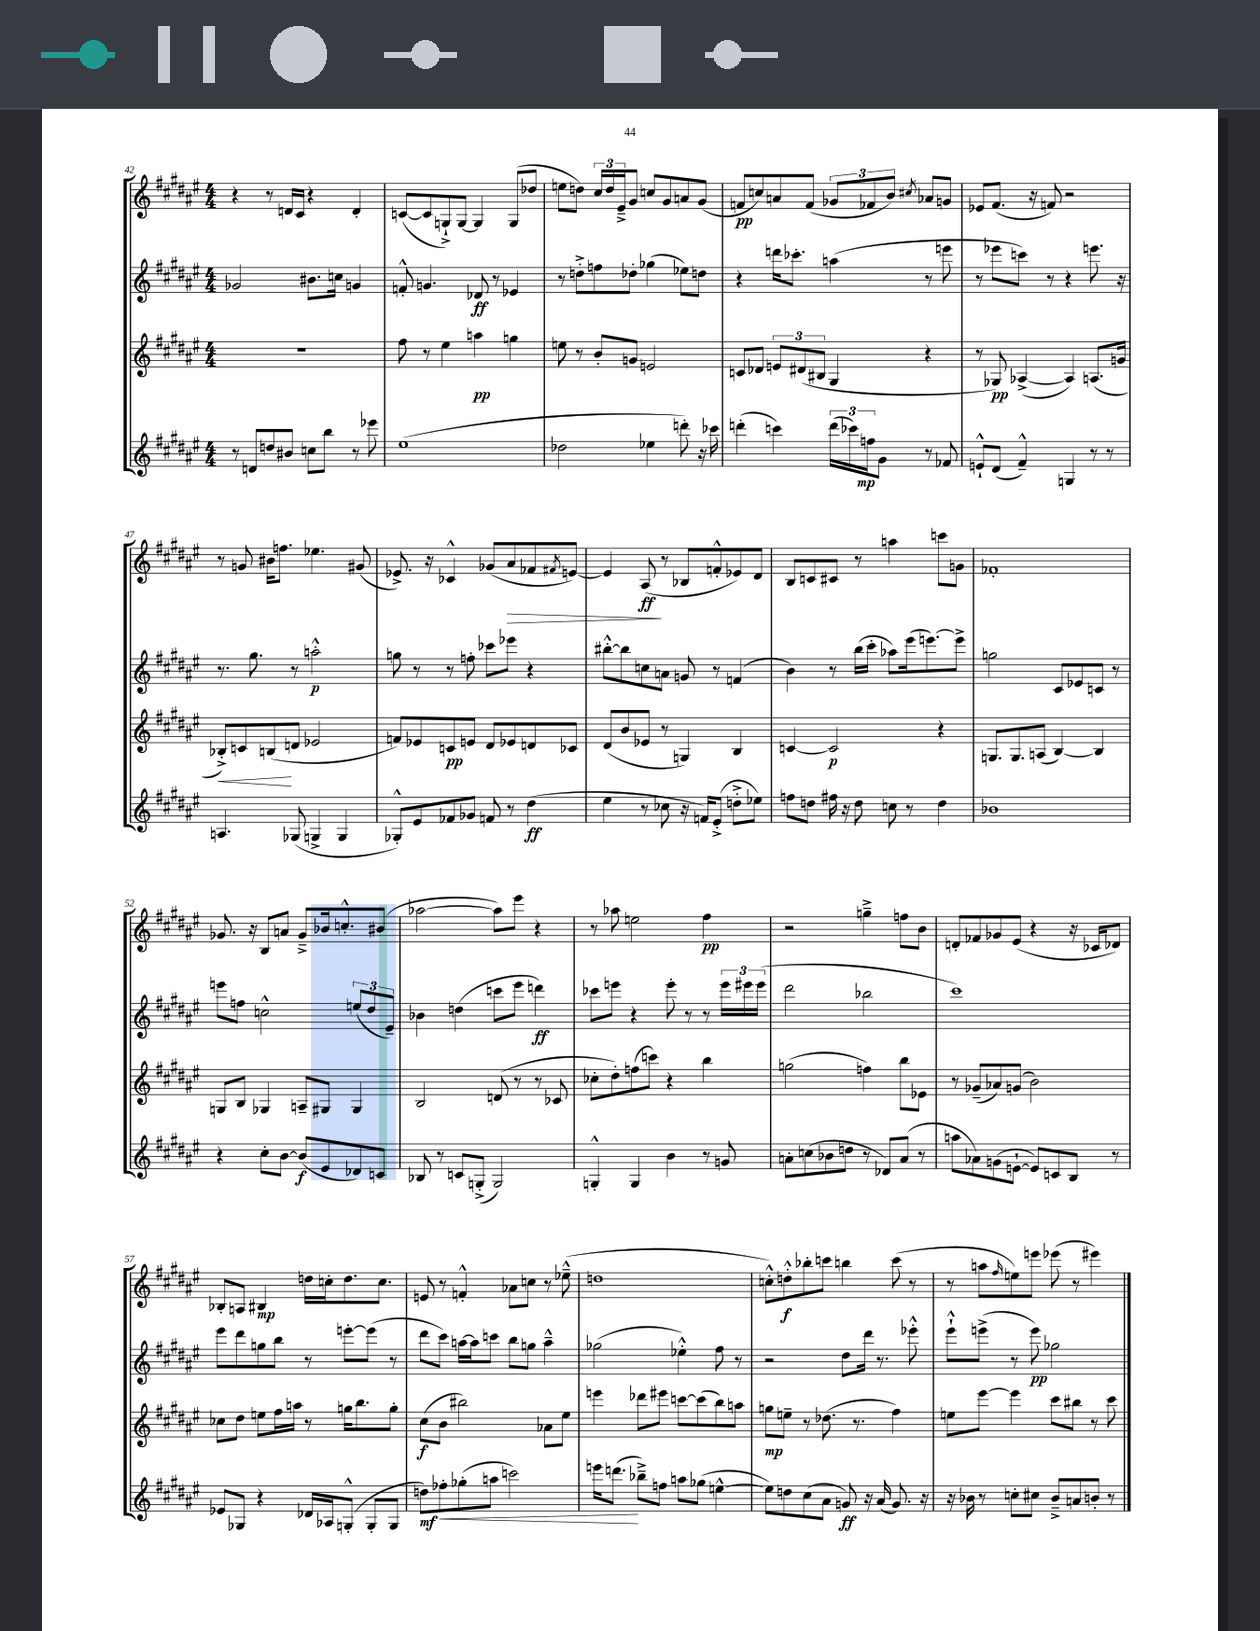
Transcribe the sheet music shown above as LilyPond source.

<<
\new StaffGroup <<
\new Staff = "s0" {
    \clef treble \key fis \major \numericTimeSignature \time 4/4
    r4 r8 d'16 cis'16 r4 d'4-. |
    c'8~( c'8 g8-!->) g8~ g4 g8( des''8 |
    e''8 d''8) \tuplet 3/2 { cis''16 d''16 eis'16---> } gis'8 c''8 gis'8 a'8 gis'8( |
    f'8\pp c''8) a'8 f'8( \tuplet 3/2 { ges'8 fes'8 b'8) } \acciaccatura { cis''8 } aes'8 g'8 |
    ees'8 fis'8.( r16 f'8) r2 |
    r8 g'8 bis'16 f''8. ees''4. gis'8( |
    ees'8.->) r16 ces'4-^ ges'8( ais'8\> fes'8 \acciaccatura { fis'8 } e'8~) |
    e'4 ais8\ff\!( r8 bes8 f'8-.-^ ees'8) dis'8 |
    b8 c'8 cis'8 r8 a''4 c'''8 g'8 |
    fes'1-. |
    ges'8. r16 b8 a'8 ges'8---> bes'16 c''8.-.-^ bis'8( |
    aes''2~ aes''8) eis'''8 r4 |
    r8 aes''8 e''2 fis''4\pp |
    r2 g''4---> f''8 b'8 |
    d'8-. fes'8 ges'8 eis'8( r4 r16 ces'16 des'8) |
    bes8-. a8 bis4\mp d''16 c''16-. d''8. c''8. |
    e'8 r8 f'4-.-^ aes'8 c''8 r8 ees''8---^( |
    d''1 |
    c''8-.-^) d''8-.-^\f bes''8-. c'''8 b''4 c'''8( r8 |
    r8 a''8 \grace { fis''16 } e''8) e'''8 ees'''8( r8 eis'''4) \bar "|." |
}
\new Staff = "s1" {
    \clef treble \key fis \major \numericTimeSignature \time 4/4
    ges'2 bis'8. c''16 g'4 |
    f'8-.-^ g'4. des'8\ff r8 ees'4 |
    r8 d''8-.-> f''8 des''8-. ges''4( ees''8) d''8 |
    r4 d'''16 ces'''8.-. a''4( r8 e'''8 |
    r8 ees'''8 c'''8) r8 r4 e'''8. r16 |
    r8. gis''8. r8 a''2-.-^\p |
    g''8 r8 r8 f''8-. ces'''8 ees'''8 r4 |
    bis''8~-.-^ bis''8 c''8 a'8 g'8 r8 f'4( |
    b'4) r8 b''16( cis'''16-. aes''8) eis'''16( e'''8.~) e'''8-> |
    g''2 cis'8 ees'8 c'8 r8 |
    e'''8 f''8 c''2-^ \tuplet 3/2 { e''8( dis''8 eis'8--) } |
    bes'4 d''4( c'''8 eis'''8 d'''4\ff) |
    ces'''8 e'''8 r4 e'''8-. r8 r8 \tuplet 3/2 { e'''16 eis'''16 eis'''16( } |
    dis'''2 bes''2 |
    cis'''1) |
    eis'''8 dis'''8 g''8 b''8 r8 e'''8~-. e'''8( r8 |
    dis'''8 cis'''8) a''16~ a''16 c'''8 b''8 g''8 a''4---^ |
    ges''2( ees''4-.-^) fis''8 r8 |
    r2 dis''8 dis'''16 r8. ees'''8-.-^ |
    eis'''8-!-^ e'''8->( r8 e'''8\pp) ges''2 \bar "|." |
}
\new Staff = "s2" {
    \clef treble \key fis \major \numericTimeSignature \time 4/4
    R1 |
    fis''8 r8 eis''4 a''4\pp g''4 |
    e''8 r8 b'8-. g'8 e'2 |
    c'8 des'8 \tuplet 3/2 { e'8 dis'8( bis8 } gis4 r4 |
    r8 ges8\pp) aes4~->( aes4) a8.( g'16 |
    bes8-.->\<) c'8 b8\!( d'8 ees'2 |
    f'8) ees'8 c'8\pp e'8 dis'8 ees'8 d'8 ces'8 |
    dis'8( b'8 ees'8 r8 g4) b4 |
    c'4~ c'2\p r4 |
    g8. g8. a8( b4~) b4 |
    g8 b8 ges4 a8-- gis8 gis4 |
    b2 d'8( r8 r8 ces'8 |
    ces''8-. dis''8-.) f''8( c'''8) r4 b''4 |
    g''2( f''4) b''8 ees'8 |
    r8 ges'8--( aes'8) g'8( b'2) |
    ces''8 dis''8 e''8 fis''16 a''16 r8 g''16 b''8. g''8-. |
    cis''8\f( b'8 bis''2) aes'8 eis''8 |
    e'''4 des'''8 eis'''8 c'''8~ c'''8( b''8) a''8 |
    g''8\mp e''8-- r8 des''8.( r8. fis''4) |
    e''8 eis'''8~ eis'''4 cis'''8 bis''8 r8 cis'''8 \bar "|." |
}
\new Staff = "s3" {
    \clef treble \key fis \major \numericTimeSignature \time 4/4
    r8 d'8 d''8 bis'8 c''8 b''8 r8 ees'''8 |
    eis''1( |
    des''2 ees''4 d'''8-.) r16 ces'''16 |
    d'''4-.( c'''4) \tuplet 3/2 { d'''16( ces'''16) f''16\mp } gis'8 r8 fes'8 |
    e'8-!-^ dis'8( fis'4---^) g4 r8 r8 |
    a4. ges8( g4-> g4 |
    ges8-.-^) eis'8 fes'8 ges'8 f'8 r8 dis''4\ff( |
    eis''4 r8 ces''8 r16 f'16) eis'8-.->( d''8-.-> ees''8) |
    f''8 d''8 fis''16 r16 d''8 c''8 r8 d''4 |
    bes'1 |
    r4 cis''8-. b'8~ b'8\f( eis'8 des'8) c'8 |
    bes8 r8 c'8 g8-.->( g2) |
    g4-.-^ g4 b'4 r8 g'8 |
    a'8-. c''8( bes'8 d''8 r8 des'8) a'8( r8 |
    a''8 aes'8) g'8( e'8~-! e'8) c'8 b8 r8 |
    ees'8 ges8 r4 des'16 aes16 g8-.-^( g8-. g8 |
    d''8\mf) fes''8-.\< ges''8-.( a''8 c'''2) |
    e'''16 d'''8.\!( bes''8--->) f''8 a''8 ges''8( e''4~-^ |
    e''8) d''8 cis''8( ais'8 g'8\ff) r16 ais'16( g'8.) r16 |
    r16 bes'16 r8 c''8-. cis''8 bes'8---> a'8 b'8-. r8 \bar "|." |
}
>>
>>
\layout { \context { \Score currentBarNumber = #42 } }
